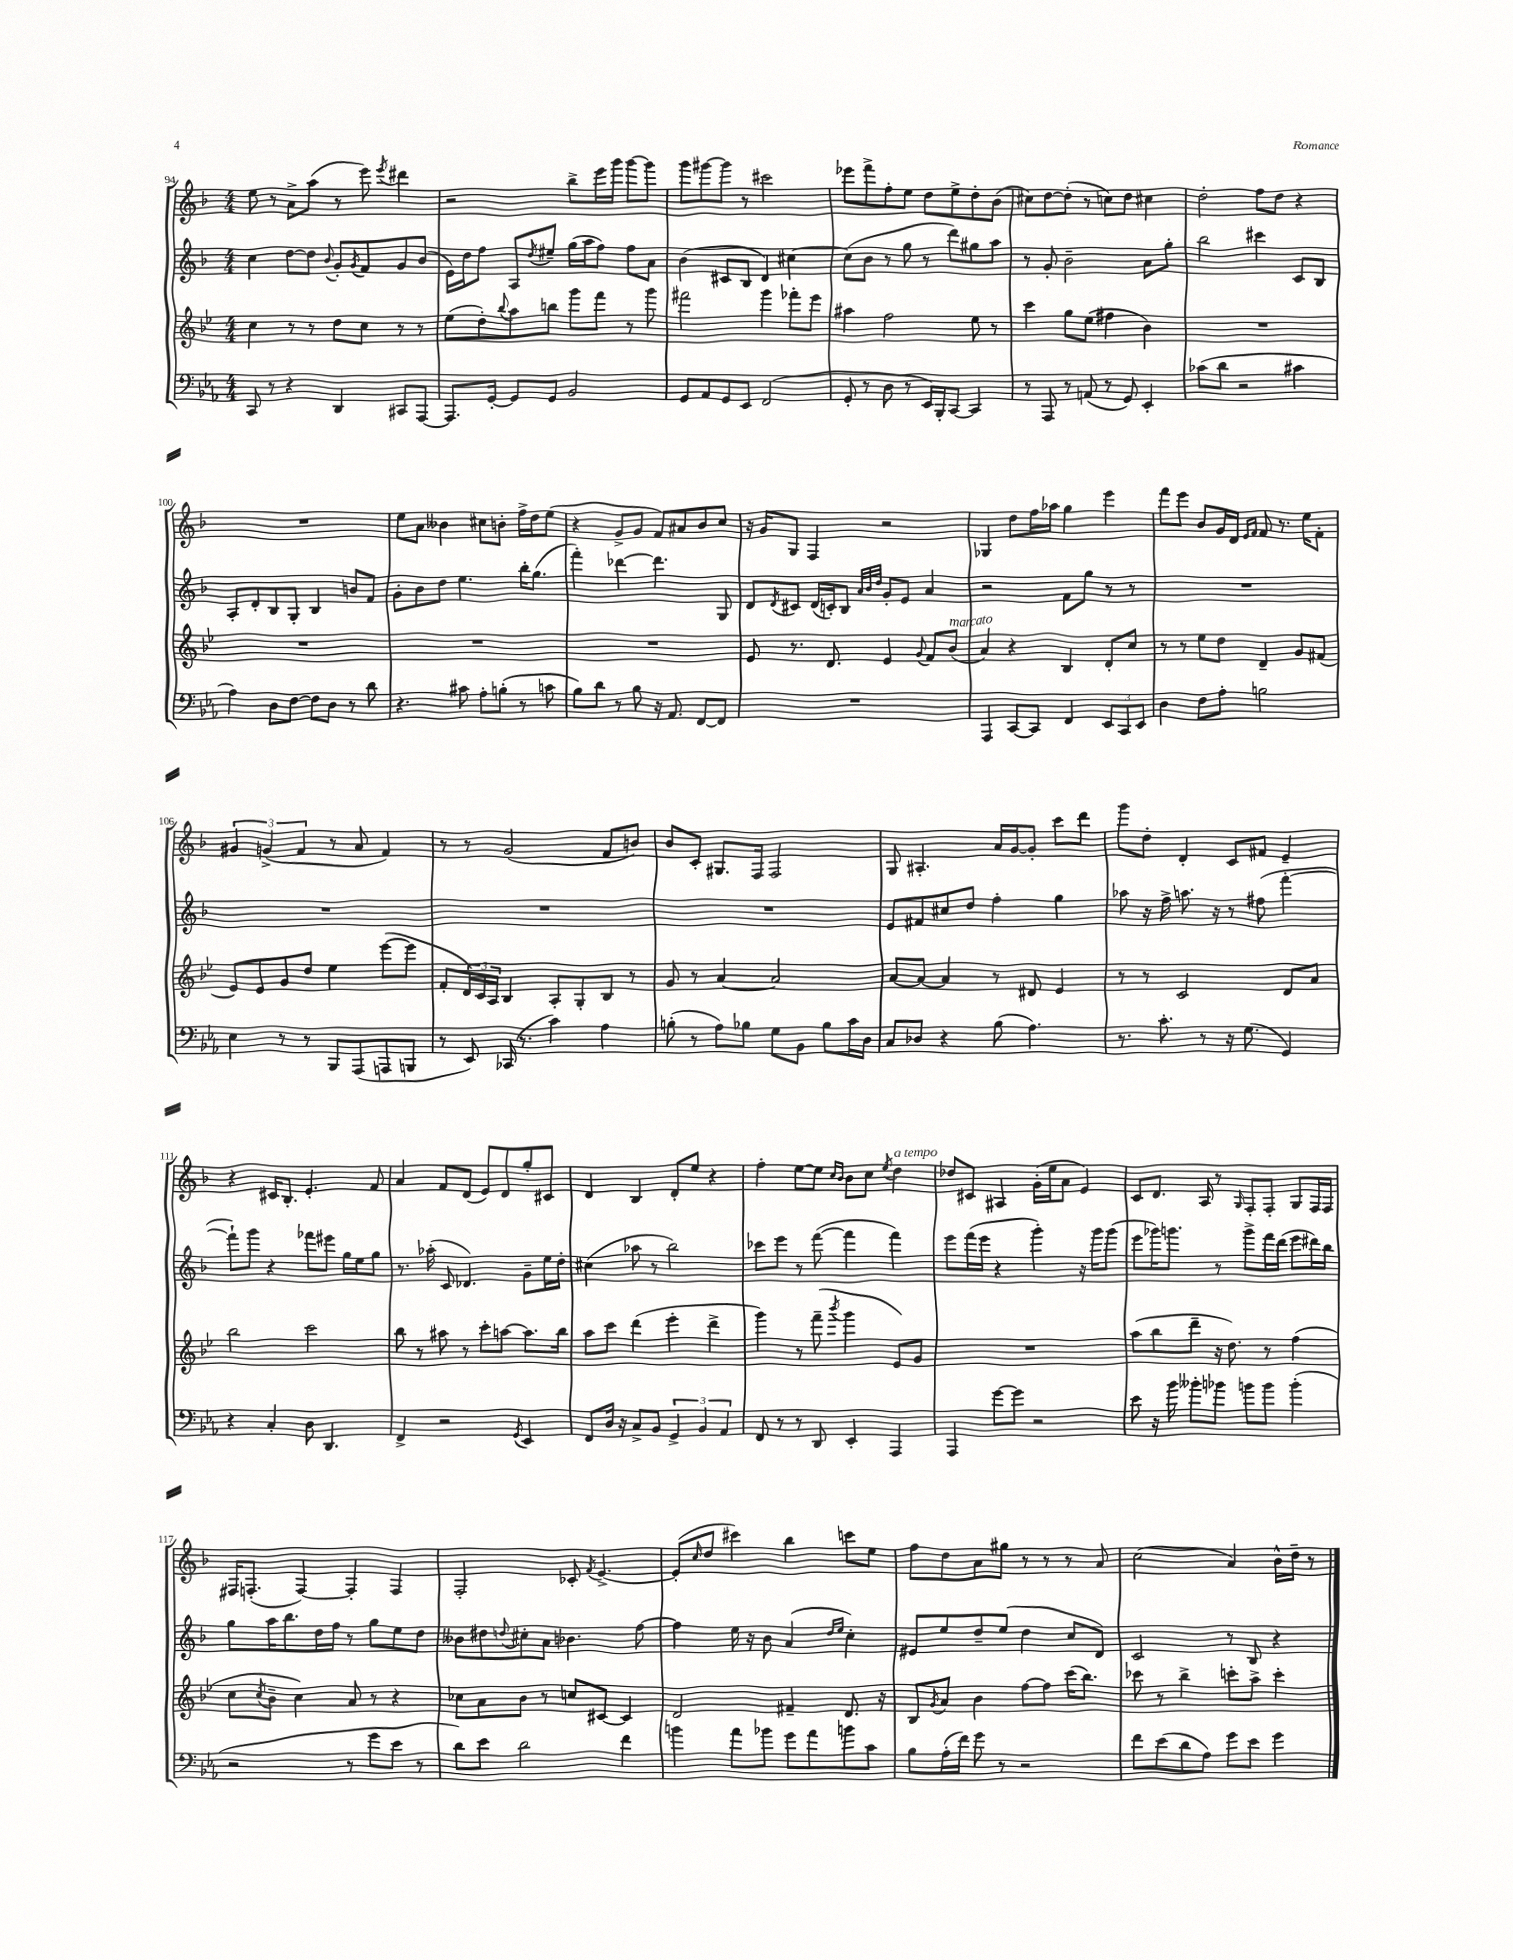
<<
\new StaffGroup <<
\new Staff = "s0" {
    \clef treble \key f \major \numericTimeSignature \time 4/4
    e''8 r8 a'8-> a''8( r8 e'''8) \acciaccatura { e'''8 } dis'''4 |
    r2 bes''8-> e'''16 g'''16 g'''8~ g'''8 |
    g'''8 gis'''8~ gis'''8 r8 cis'''2 |
    ees'''8 f'''8-> f''8-. e''8 d''8 e''8-> d''8-. bes'8( |
    cis''8) d''8~ d''8-.( r8 c''8) d''8 cis''4 |
    d''2-. f''8 d''8 r4 |
    R1 |
    e''8 a'8 beses'4 cis''8 b'8-. f''16-> d''16 e''8( |
    r4 g'8-> g'8 f'8) ais'8 bes'8 c''8 |
    r16 g'16 g8 f4 r2 |
    ges4 d''8 f''16 aes''16 g''4 e'''4 |
    f'''8 e'''8 bes'8 g'16 d'16 \grace { e'16 f'16 } f'8 r8. e''16 f'8-. |
    \tuplet 3/2 { gis'4 g'4->( f'4 } r8 a'8 f'4) |
    r8 r8 g'2( f'8 b'8) |
    bes'8 c'8-. gis8. f16 f2 |
    g8 ais4.-. a'16 g'16~ g'8-. c'''8 d'''8 |
    g'''8 d''8-. d'4-. c'8 fis'8 e'4-- |
    r4 cis'16 bes8.-. e'4.-. f'8 |
    a'4 f'8 d'8( e'8) d'8 g''8-. cis'8 |
    d'4 bes4 d'8-. e''8 r4 |
    f''4-. e''8~ e''8 \grace { c''16 bes'16 } bes'8 c''8 \acciaccatura { e''8 } d''4^\markup { \italic "a tempo" } |
    des''8 cis'8 ais4 g'16-.( e''16 a'8 e'4) |
    c'8 d'8. a16 r8 \grace { g16 } f8-. f8-. g8 f16 f16 |
    fis16 f8.-.( f4~) f4-. f4 |
    f2-. ces'8-. \acciaccatura { f'8 } e'4.~-> |
    e'8-.( \grace { c''16 } d''8 cis'''4) bes''4 c'''8 e''8 |
    f''8 d''8 a'8 gis''8 r8 r8 r8 a'8 |
    c''2( a'4) bes'16-^ d''16-- r8 \bar "|." |
}
\new Staff = "s1" {
    \clef treble \key f \major \numericTimeSignature \time 4/4
    c''4 d''8~ d''8 \appoggiatura { bes'8 } g'8-. \acciaccatura { g'8 } f'8 g'8 bes'8( |
    e'16) d''16 f''8 a8 \acciaccatura { d''8 } eis''8-- g''16( a''16 f''8) f''8 a'8 |
    bes'4( cis'8 bes8 d'4) cis''4~ |
    cis''8( bes'8 r8 g''8 r8 d'''8) gis''8 a''8 |
    r8 g'8-. bes'2-- a'8 g''8-. |
    bes''2 cis'''4 c'8 bes8 |
    a8-. d'8-. bes8 g8-. bes4 b'8 f'8 |
    g'8-. bes'8 d''8 e''4. bes''16-. g''8.( |
    f'''4-.) des'''4~ des'''4. g8 |
    d'8 \acciaccatura { d'8 } cis'8 d'16( c'16-.) bes8 \grace { a'32 bes'32 d''32 } g'8-. e'8 a'4 |
    r2 f'8 g''8 r8 r8 |
    R1 |
    R1 |
    R1 |
    R1 |
    e'8 fis'8 cis''8 d''8 f''4-. g''4 |
    aes''8 r16 f''16-> a''8. r16 r8 fis''8( f'''4~-. |
    f'''8-!) g'''8 r4 fes'''8 eis'''8 g''16 e''16 g''8 |
    r8. aes''16-.( c'8 des'4.) g'8-- e''16 d''16-. |
    cis''4( aes''8 r8 bes''2) |
    ces'''8 e'''8 r8 f'''8~( f'''4 f'''4) |
    e'''8 f'''16( e'''16 r4 g'''4-.) r16 g'''16 g'''8( |
    e'''8 ges'''16) g'''8. r8 g'''8-> f'''16 d'''16( e'''8 dis'''16) bes''16 |
    g''8 a''16 bes''8. d''16 f''16 r8 g''8 e''8 d''8 |
    beses'8 dis''8 \appoggiatura { d''8 } cis''8-. a'8 bes'4. f''8~ |
    f''4 e''16 r16 bes'8 a'4( \grace { d''16 e''16 } c''4-.) |
    eis'8 e''8 d''8-- e''8( d''4 c''8 d'8) |
    c'2 r8 bes8 r4 \bar "|." |
}
\new Staff = "s2" {
    \clef treble \key bes \major \numericTimeSignature \time 4/4
    c''4 r8 r8 d''8 c''8 r8 r8 |
    ees''8( d''8-.) \appoggiatura { bes''8 } a''8 b''8 g'''8 f'''8 r8 g'''8 |
    fis'''2 g'''4 fes'''8-. ees'''8 |
    ais''4 f''2 ees''8 r8 |
    c'''4 g''8 ees''8( fis''4 bes'4) |
    R1 |
    R1 |
    R1 |
    R1 |
    ees'8 r8. d'8. ees'4 \appoggiatura { g'8 } f'8 bes'8^\markup { \italic "marcato" }( |
    a'4) r4 bes4 d'8-. c''8 |
    r8 r8 ees''8 d''8 d'4-- g'8 fis'8( |
    ees'8) ees'8 g'8 d''8 ees''4 ees'''8~( ees'''8 |
    f'8-. \tuplet 3/2 { d'16) c'16 a16 } bes4 a8-. g8-. bes8 r8 |
    g'8 r8 a'4~ a'2 |
    a'8~ a'8~ a'4 r8 dis'8 ees'4 |
    r8 r8 c'2 d'8 a'8 |
    bes''2 c'''2 |
    bes''8 r8 ais''8 r8 c'''8-. a''8~ a''8. bes''16 |
    a''8 c'''8 d'''4( ees'''4-. d'''4-> |
    g'''4) r8 f'''8--( \acciaccatura { bes'''8 } g'''4 ees'8) g'8 |
    R1 |
    a''8( bes''8 d'''8-- r16 d''8.) r8 f''4( |
    c''8 \acciaccatura { c''8 } bes'8-- c''4) a'8 r8 r4 |
    ces''8 a'8 bes'8 r8 c''8 cis'8~ cis'4 |
    d'2 fis'4-- d'8. r16 |
    bes8 \acciaccatura { g'8 } a'8 bes'4 f''8~ f''8 c'''16( bes''8.) |
    ces'''8 r8 bes''4-> c'''8-. a''8-> c'''4-. \bar "|." |
}
\new Staff = "s3" {
    \clef bass \key ees \major \numericTimeSignature \time 4/4
    c,8 r8 r4 d,4 cis,8 aes,,8~ |
    aes,,8. g,16~-. g,8 g,8 bes,2 |
    g,8 aes,8 g,8 ees,8 f,2( |
    g,8-. r8 d8 r8 ees,16) bes,,16-. c,8~ c,4 |
    r8 aes,,8 r8 a,8( r8 g,8) ees,4-. |
    ces'8( d'8 r2 cis'4 |
    aes4) d8 f8~ f8 d8 r8 d'8 |
    r4. cis'8 aes8-. b8-.( r8 c'8 |
    bes8) d'8 r8 bes8 r16 aes,8. f,8~ f,8 |
    R1 |
    aes,,4 c,8~ c,8 f,4 \tuplet 3/2 { ees,8 c,8 ees,8 } |
    d4 f8 aes8-. b2 |
    ees4 r8 r8 bes,,8 aes,,8( a,,8 b,,8 |
    r8 ees,8) ces,16( r8. c'4) aes4 |
    b8-.( r8 aes8) bes8 g8 bes,8 bes8 c'16 d16 |
    c8 des8 r4 bes8( aes4.) |
    r8. c'8.-. r8 r16 g8.( g,4) |
    r4 c4-. d8 d,4. |
    f,4-> r2 \acciaccatura { g,8 } ees,4 |
    f,8 d16 r16 c8-> bes,8 \tuplet 3/2 { g,4-> bes,4 aes,4 } |
    f,8 r8 r8 d,8 ees,4-. aes,,4 |
    aes,,4 g'8~ g'8 r2 |
    ees'8 r16 bes'16 beses'8-. bes'8 b'8 b'8 b'4-.( |
    r2 r8 g'8 ees'8 r8 |
    d'8) ees'8 d'2 f'4 |
    b'4 aes'8 bes'8 g'8 aes'8 b'8 c'8 |
    bes8 aes16-.( f'16) g'8 r8 r2 |
    f'8 ees'8( d'8 aes8) g'8 ees'8 g'4 \bar "|." |
}
>>
>>
\layout { \context { \Score currentBarNumber = #94 } }
